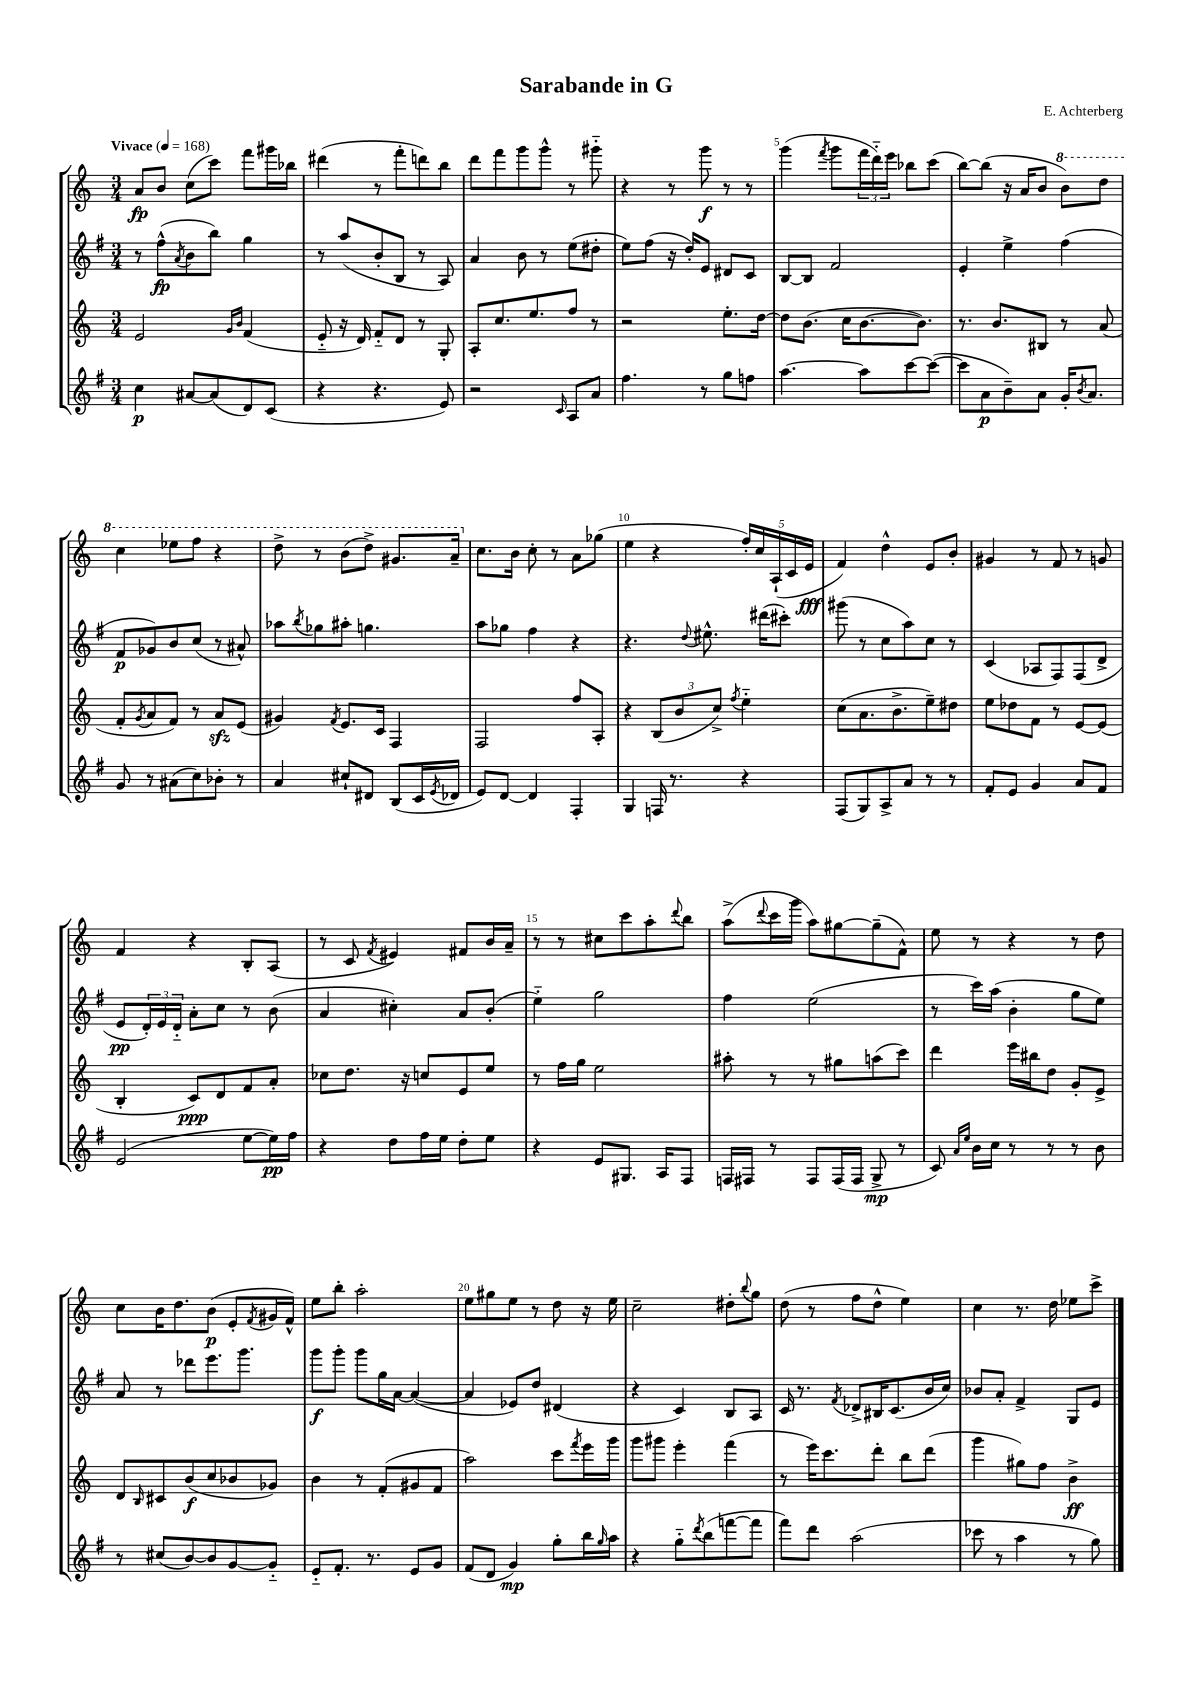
\header { title = "Sarabande in G" composer = "E. Achterberg" }
<<
\new StaffGroup <<
\new Staff = "s0" {
    \clef treble \key c \major \numericTimeSignature \time 3/4 \tempo "Vivace" 4 = 168
    a'8\fp b'8 c''8( c'''8) f'''8 gis'''16 bes''16 |
    dis'''4( r8 f'''8-. d'''8) b''8 |
    d'''8 f'''8 g'''8 g'''8-^ r8 gis'''8-_ |
    r4 r8 g'''8\f r8 r8 |
    g'''4( \acciaccatura { f'''8 } g'''8 \tuplet 3/2 { f'''16 d'''16-_) e'''16 } bes''8 c'''8( |
    b''8~) b''8( r16 a'16 b'8 \ottava #1 b''8) d'''8 |
    c'''4 ees'''8 f'''8 r4 |
    d'''8-> r8 b''8( d'''8->) gis''8. a''16-- \ottava #0 |
    c''8. b'16 c''8-. r8 a'8 ges''8( |
    e''4 r4 \tuplet 5/4 { f''16-.) c''16 a16-!( c'16 e'16\fff } |
    f'4) d''4-^ e'8 b'8-. |
    gis'4 r8 f'8 r8 g'8 |
    f'4 r4 b8-. a8( |
    r8 c'8 \acciaccatura { f'8 } eis'4) fis'8 b'16 a'16-- |
    r8 r8 cis''8 c'''8 a''8-. \appoggiatura { d'''8 } b''8 |
    a''8->( \appoggiatura { d'''8 } c'''16 g'''16 a''8) gis''8~ gis''8--( f'8-^) |
    e''8 r8 r4 r8 d''8 |
    c''8 b'16 d''8. b'8\p( e'8-. \acciaccatura { f'8 } gis'16 f'16-^) |
    e''8 b''8-. a''2-. |
    e''8 gis''8 e''8 r8 d''8 r16 e''16 |
    c''2-- dis''8-. \appoggiatura { b''8 } g''8 |
    d''8( r8 f''8 d''8-^ e''4) |
    c''4 r8. d''16 ees''8 c'''8-> \bar "|." |
}
\new Staff = "s1" {
    \clef treble \key g \major \numericTimeSignature \time 3/4
    r8 fis''8-^\fp( \acciaccatura { a'8 } b'8 b''8) g''4 |
    r8 a''8( b'8-. b8 r8 a8) |
    a'4 b'8 r8 e''8( dis''8-. |
    e''8) fis''8( r16 d''16-.) e'8 dis'8 c'8 |
    b8~ b8 fis'2 |
    e'4-. e''4-> fis''4( |
    fis'8\p ges'8) b'8 c''8( r8 ais'8-^) |
    aes''8 \acciaccatura { b''8 } ges''8 ais''8-. g''4. |
    a''8 ges''8 fis''4 r4 |
    r4. \appoggiatura { d''8 } eis''8.-^ dis'''16( cis'''8-.) |
    gis'''8( r8 c''8 a''8) c''8 r8 |
    c'4( aes8 fis8) fis8( d'8-> |
    e'8\pp \tuplet 3/2 { d'16-.) e'16 d'16-_ } a'8-. c''8 r8 b'8( |
    a'4 cis''4-.) a'8 b'8-.( |
    e''4-_) g''2 |
    fis''4 e''2( |
    r8 c'''16) a''16( b'4-. g''8 e''8) |
    a'8 r8 des'''8 e'''8. g'''8. |
    g'''8\f g'''8-. g'''8 g''16 a'16~ a'4~( |
    a'4 ees'8) d''8 dis'4( |
    r4 c'4) b8 a8 |
    c'16 r8. \acciaccatura { fis'8 } des'8-> bis16 c'8.( b'16 c''16) |
    bes'8 a'8-. fis'4-> g8 e'8 \bar "|." |
}
\new Staff = "s2" {
    \clef treble \key c \major \numericTimeSignature \time 3/4
    e'2 \grace { g'16 b'16 } f'4( |
    e'8-_ r16 d'16) f'8-_ d'8 r8 g8-. |
    a8-. c''8. e''8. f''8 r8 |
    r2 e''8.-. d''16~ |
    d''8 b'8.( c''16 b'8.~ b'8.) |
    r8. b'8. bis8 r8 a'8( |
    f'8-. \acciaccatura { g'8 } a'8 f'8) r8 a'8\sfz e'8( |
    gis'4) \acciaccatura { f'8 } e'8. c'16 f4 |
    f2 f''8 a8-. |
    r4 \tuplet 3/2 { b8( b'8 c''8->) } \acciaccatura { f''8 } e''4-_ |
    c''8( a'8. b'8.-> e''8--) dis''8 |
    e''8 des''8 f'8 r8 e'8~ e'8( |
    b4-. c'8\ppp) d'8 f'8 a'8-. |
    ces''8 d''8. r16 c''8 e'8 e''8 |
    r8 f''16 g''16 e''2 |
    ais''8-. r8 r8 gis''8 a''8( c'''8) |
    d'''4 e'''16 bis''16 d''8 g'8-. e'8-> |
    d'8 \grace { b16 } cis'8 b'8\f( c''8 bes'8 ges'8) |
    b'4 r8 f'8-.( gis'8 f'8 |
    a''2) c'''8 \acciaccatura { f'''8 } e'''16 g'''16 |
    g'''8 gis'''8 e'''4-. f'''4( |
    r8 e'''16) c'''8. d'''8-. b''8 d'''8( |
    g'''4 gis''8) f''8 b'4->\ff \bar "|." |
}
\new Staff = "s3" {
    \clef treble \key g \major \numericTimeSignature \time 3/4
    c''4\p ais'8~ ais'8( d'8) c'8( |
    r4 r4. e'8) |
    r2 \grace { c'16 } a8 a'8 |
    fis''4. r8 g''8 f''8 |
    a''4.~ a''8 c'''8~ c'''8~( |
    c'''8 a'8\p b'8--) a'8 g'16-. \acciaccatura { b'8 } a'8. |
    g'8 r8 ais'8( c''8) bes'8-. r8 |
    a'4 cis''8-! dis'8 b8( c'16 \acciaccatura { e'8 } des'16 |
    e'8) d'8~ d'4 fis4-. |
    g4 f16 r8. r4 |
    fis8( g8) a8-> a'8 r8 r8 |
    fis'8-. e'8 g'4 a'8 fis'8 |
    e'2( e''8~ e''16\pp) fis''16 |
    r4 d''8 fis''16 e''16 d''8-. e''8 |
    r4 e'8 gis8. a16 fis8 |
    f16 fis16 r8 fis8 fis16( fis16 g8->\mp r8 |
    c'8) \grace { a'16 e''16 } b'16 c''16 r8 r8 r8 b'8 |
    r8 cis''8( b'8~) b'8 g'8~ g'8-_ |
    e'8-_ fis'8.-. r8. e'8 g'8 |
    fis'8( d'8 g'4\mp) g''8-. b''16 \grace { g''16 } a''16 |
    r4 g''8-_ \acciaccatura { d'''8 } b''8( f'''8~ f'''8 |
    fis'''8) d'''8 a''2( |
    ces'''8 r8 a''4 r8 g''8) \bar "|." |
}
>>
>>
\layout { \context { \Score \override BarNumber.break-visibility = ##(#f #t #t) barNumberVisibility = #(every-nth-bar-number-visible 5) } }
